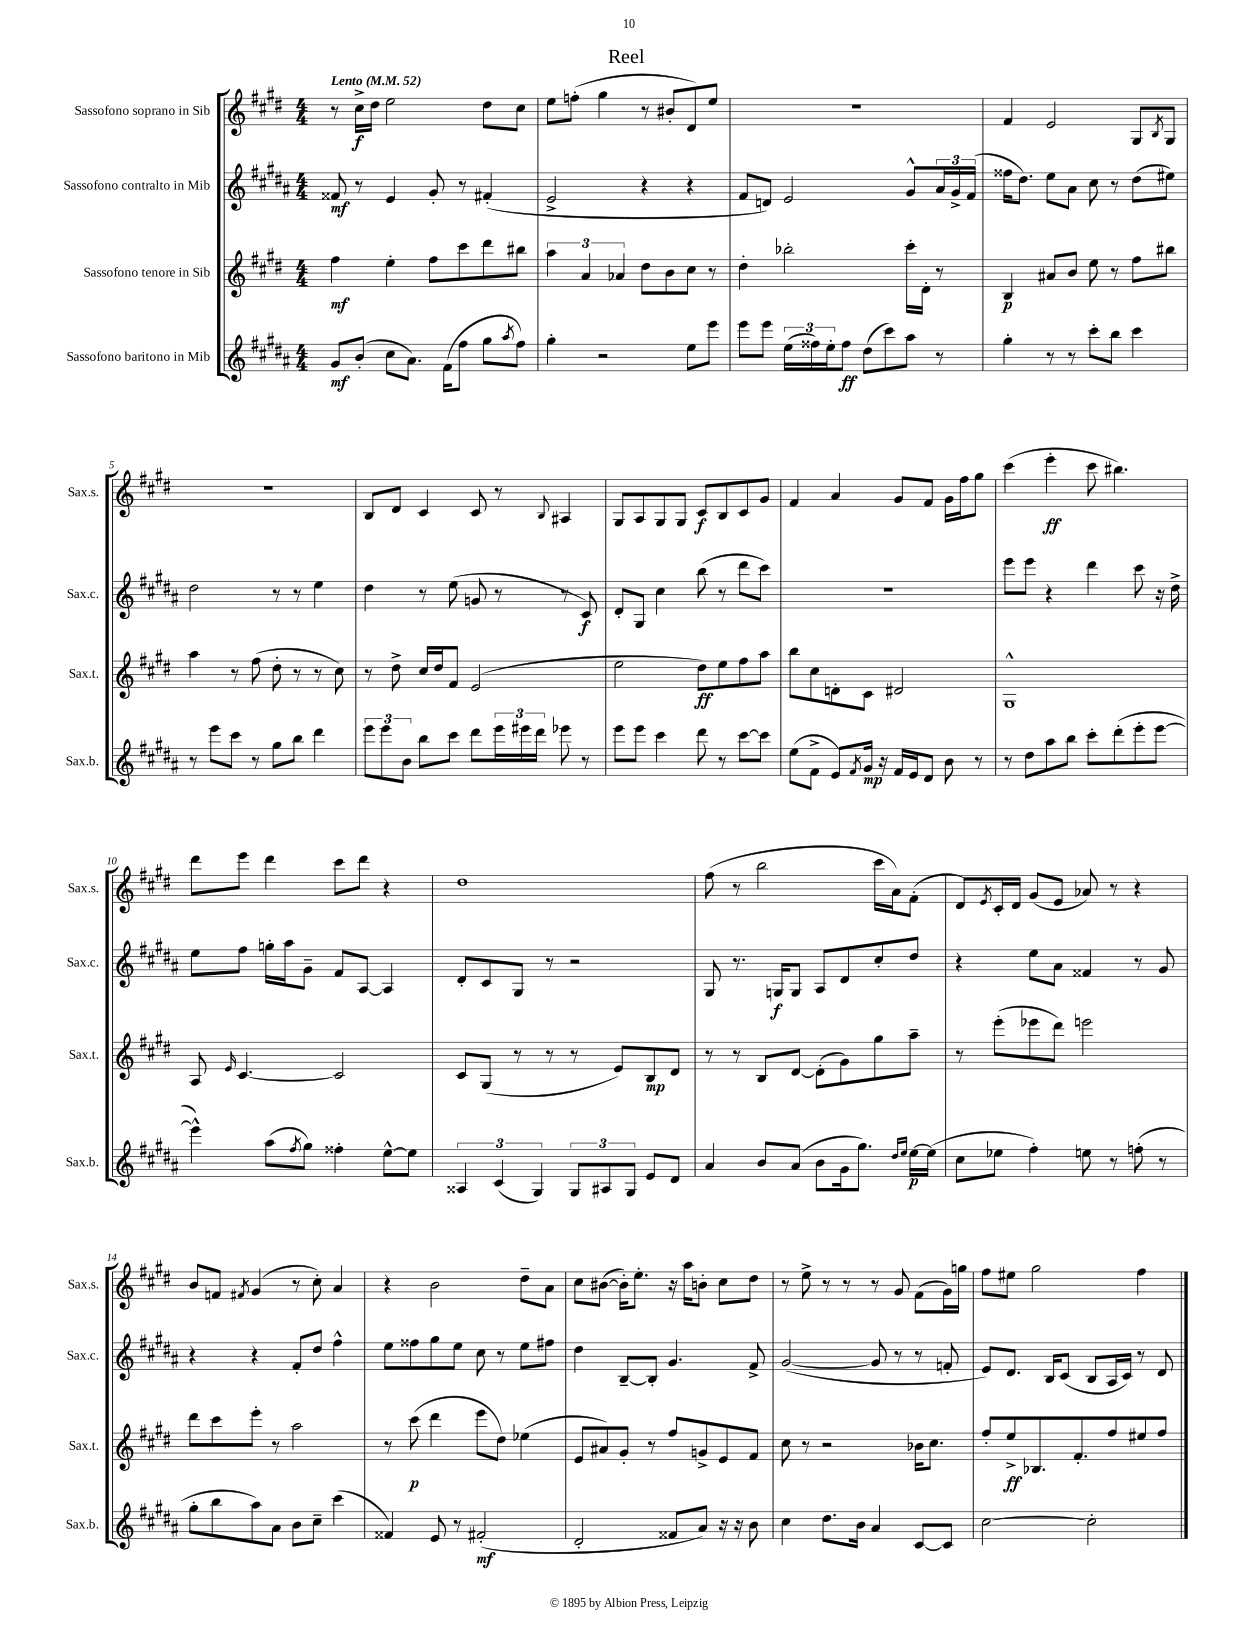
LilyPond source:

\header { title = "Reel" }
<<
\new StaffGroup <<
\new Staff = "s0" \with { instrumentName = "Sassofono soprano in Sib" shortInstrumentName = "Sax.s." } {
    \clef treble \key e \major \numericTimeSignature \time 4/4 \tempo "Lento" 4 = 52
    r8 cis''16->\f dis''16 e''2 dis''8 cis''8 |
    e''8 f''8-.( gis''4 r8 bis'8-. dis'8) e''8 |
    R1 |
    fis'4 e'2 gis8 \acciaccatura { b8 } gis8 |
    R1 |
    b8 dis'8 cis'4 cis'8 r8 \appoggiatura { b8 } ais4 |
    gis8 a8 gis8 gis8 cis'8\f b8 cis'8 gis'8 |
    fis'4 a'4 gis'8 fis'8 gis'16 fis''16 gis''8 |
    cis'''4( e'''4-.\ff cis'''8 bis''4.) |
    dis'''8 e'''8 dis'''4 cis'''8 dis'''8 r4 |
    dis''1 |
    fis''8( r8 b''2 cis'''16 a'16) fis'8-.( |
    dis'8) \acciaccatura { e'8 } cis'16-. dis'16 gis'8( e'8 aes'8) r8 r4 |
    b'8 f'8 \acciaccatura { fis'8 } gis'4( r8 cis''8-.) a'4 |
    r4 b'2 dis''8-- a'8 |
    cis''8 bis'8~( bis'16-.) e''8.-. r16 a''16 b'8-. cis''8 dis''8 |
    r8 e''8-> r8 r8 r8 gis'8 fis'8( gis'16) g''16 |
    fis''8 eis''8 gis''2 fis''4 \bar "|." |
}
\new Staff = "s1" \with { instrumentName = "Sassofono contralto in Mib" shortInstrumentName = "Sax.c." } {
    \clef treble \key b \major \numericTimeSignature \time 4/4
    fisis'8\mf r8 e'4 gis'8-. r8 fis'4-.( |
    e'2-> r4 r4 |
    fis'8 d'8) e'2 gis'8-^ \tuplet 3/2 { ais'16 gis'16-> fis'16( } |
    fisis''16 dis''8.) e''8 ais'8 cis''8 r8 dis''8( eis''8) |
    dis''2 r8 r8 e''4 |
    dis''4 r8 e''8( g'8 r8 r8 cis'8\f) |
    dis'8-. gis8 cis''4 b''8( r8 dis'''8 cis'''8) |
    R1 |
    e'''8 e'''8 r4 dis'''4 cis'''8 r16 dis''16-> |
    e''8 fis''8 g''16-. ais''16 gis'8-- fis'8 ais8~ ais4 |
    dis'8-. cis'8 gis8 r8 r2 |
    gis8 r8. g16\f g8 ais8 dis'8 cis''8-. dis''8 |
    r4 e''8 ais'8 fisis'4 r8 gis'8 |
    r4 r4 fis'8-. dis''8 fis''4-^ |
    e''8 fisis''8 gis''8 e''8 cis''8 r8 e''8 fis''8 |
    dis''4 b8~-- b8-. gis'4. fis'8-> |
    gis'2~( gis'8 r8 r8 f'8-. |
    e'8) dis'8. b16 cis'8( b8 ais16 cis'16) r8 dis'8 \bar "|." |
}
\new Staff = "s2" \with { instrumentName = "Sassofono tenore in Sib" shortInstrumentName = "Sax.t." } {
    \clef treble \key e \major \numericTimeSignature \time 4/4
    fis''4\mf e''4-. fis''8 cis'''8 dis'''8 bis''8 |
    \tuplet 3/2 { a''4 a'4 aes'4 } dis''8 b'8 cis''8 r8 |
    dis''4-. bes''2-. cis'''16-. dis'16-. r8 |
    b4\p ais'8 b'8 e''8 r8 fis''8 bis''8 |
    a''4 r8 fis''8( dis''8-. r8 r8 cis''8) |
    r8 dis''8-> cis''16 dis''16 fis'8 e'2( |
    e''2 dis''8\ff) e''8 fis''8 a''8 |
    b''8 cis''8 d'8-. cis'8 dis'2 |
    gis1-^ |
    a8 \grace { e'16 } cis'4.~ cis'2 |
    cis'8 gis8( r8 r8 r8 e'8) b8\mp dis'8 |
    r8 r8 b8 dis'8~ dis'8-.( gis'8) gis''8 a''8-- |
    r8 e'''8-.( ees'''8 dis'''8) e'''2 |
    dis'''8 cis'''8 e'''8-. r8 a''2 |
    r8 cis'''8\p( dis'''4 e'''8 dis''8) ees''4( |
    e'8 ais'8) gis'8-. r8 fis''8 g'8-> e'8 fis'8 |
    cis''8 r8 r2 bes'16 cis''8. |
    fis''8-. e''8->\ff bes8. fis'8.-. fis''8 eis''8 fis''8 \bar "|." |
}
\new Staff = "s3" \with { instrumentName = "Sassofono baritono in Mib" shortInstrumentName = "Sax.b." } {
    \clef treble \key b \major \numericTimeSignature \time 4/4
    gis'8\mf b'8-.( cis''8 ais'8.) fis'16( fis''8 gis''8 \acciaccatura { ais''8 } fis''8) |
    gis''4-. r2 e''8 e'''8 |
    e'''8 e'''8 \tuplet 3/2 { e''16( fisis''16) e''16-. } fisis''8\ff dis''8( cis'''8) ais''8 r8 |
    gis''4-. r8 r8 cis'''8-. b''8 cis'''4 |
    r8 e'''8 cis'''8 r8 gis''8 b''8 dis'''4 |
    \tuplet 3/2 { e'''8 e'''8 b'8 } b''8 cis'''8 dis'''8 \tuplet 3/2 { e'''16 eis'''16 dis'''16 } ees'''8 r8 |
    e'''8 e'''8 cis'''4 dis'''8 r8 cis'''8~ cis'''8 |
    e''8( fis'8-> e'8) \acciaccatura { fis'8 } gis'16\mp r16 fis'16 e'16 dis'8 b'8 r8 |
    r8 dis''8 ais''8 b''8 cis'''8-. dis'''8-.( e'''8-. e'''8~ |
    e'''4-^) ais''8( \acciaccatura { fis''8 } gis''8) fisis''4-. e''8~-^ e''8 |
    \tuplet 3/2 { aisis4 cis'4( gis4) } \tuplet 3/2 { gis8 ais8 gis8 } e'8 dis'8 |
    ais'4 b'8 ais'8( b'8 gis'16 gis''8.) \grace { dis''16 e''16 } e''16~\p e''16( |
    cis''8 ees''8 fis''4-.) e''8 r8 f''8-.( r8 |
    gis''8-. b''8 ais''8) ais'8 b'8 cis''8-- cis'''4( |
    fisis'4) e'8 r8 fis'2-.\mf( |
    dis'2-. fisis'8 ais'8) r16 r16 b'8 |
    cis''4 dis''8. b'16 ais'4 cis'8~ cis'8 |
    cis''2~ cis''2-. \bar "|." |
}
>>
>>
